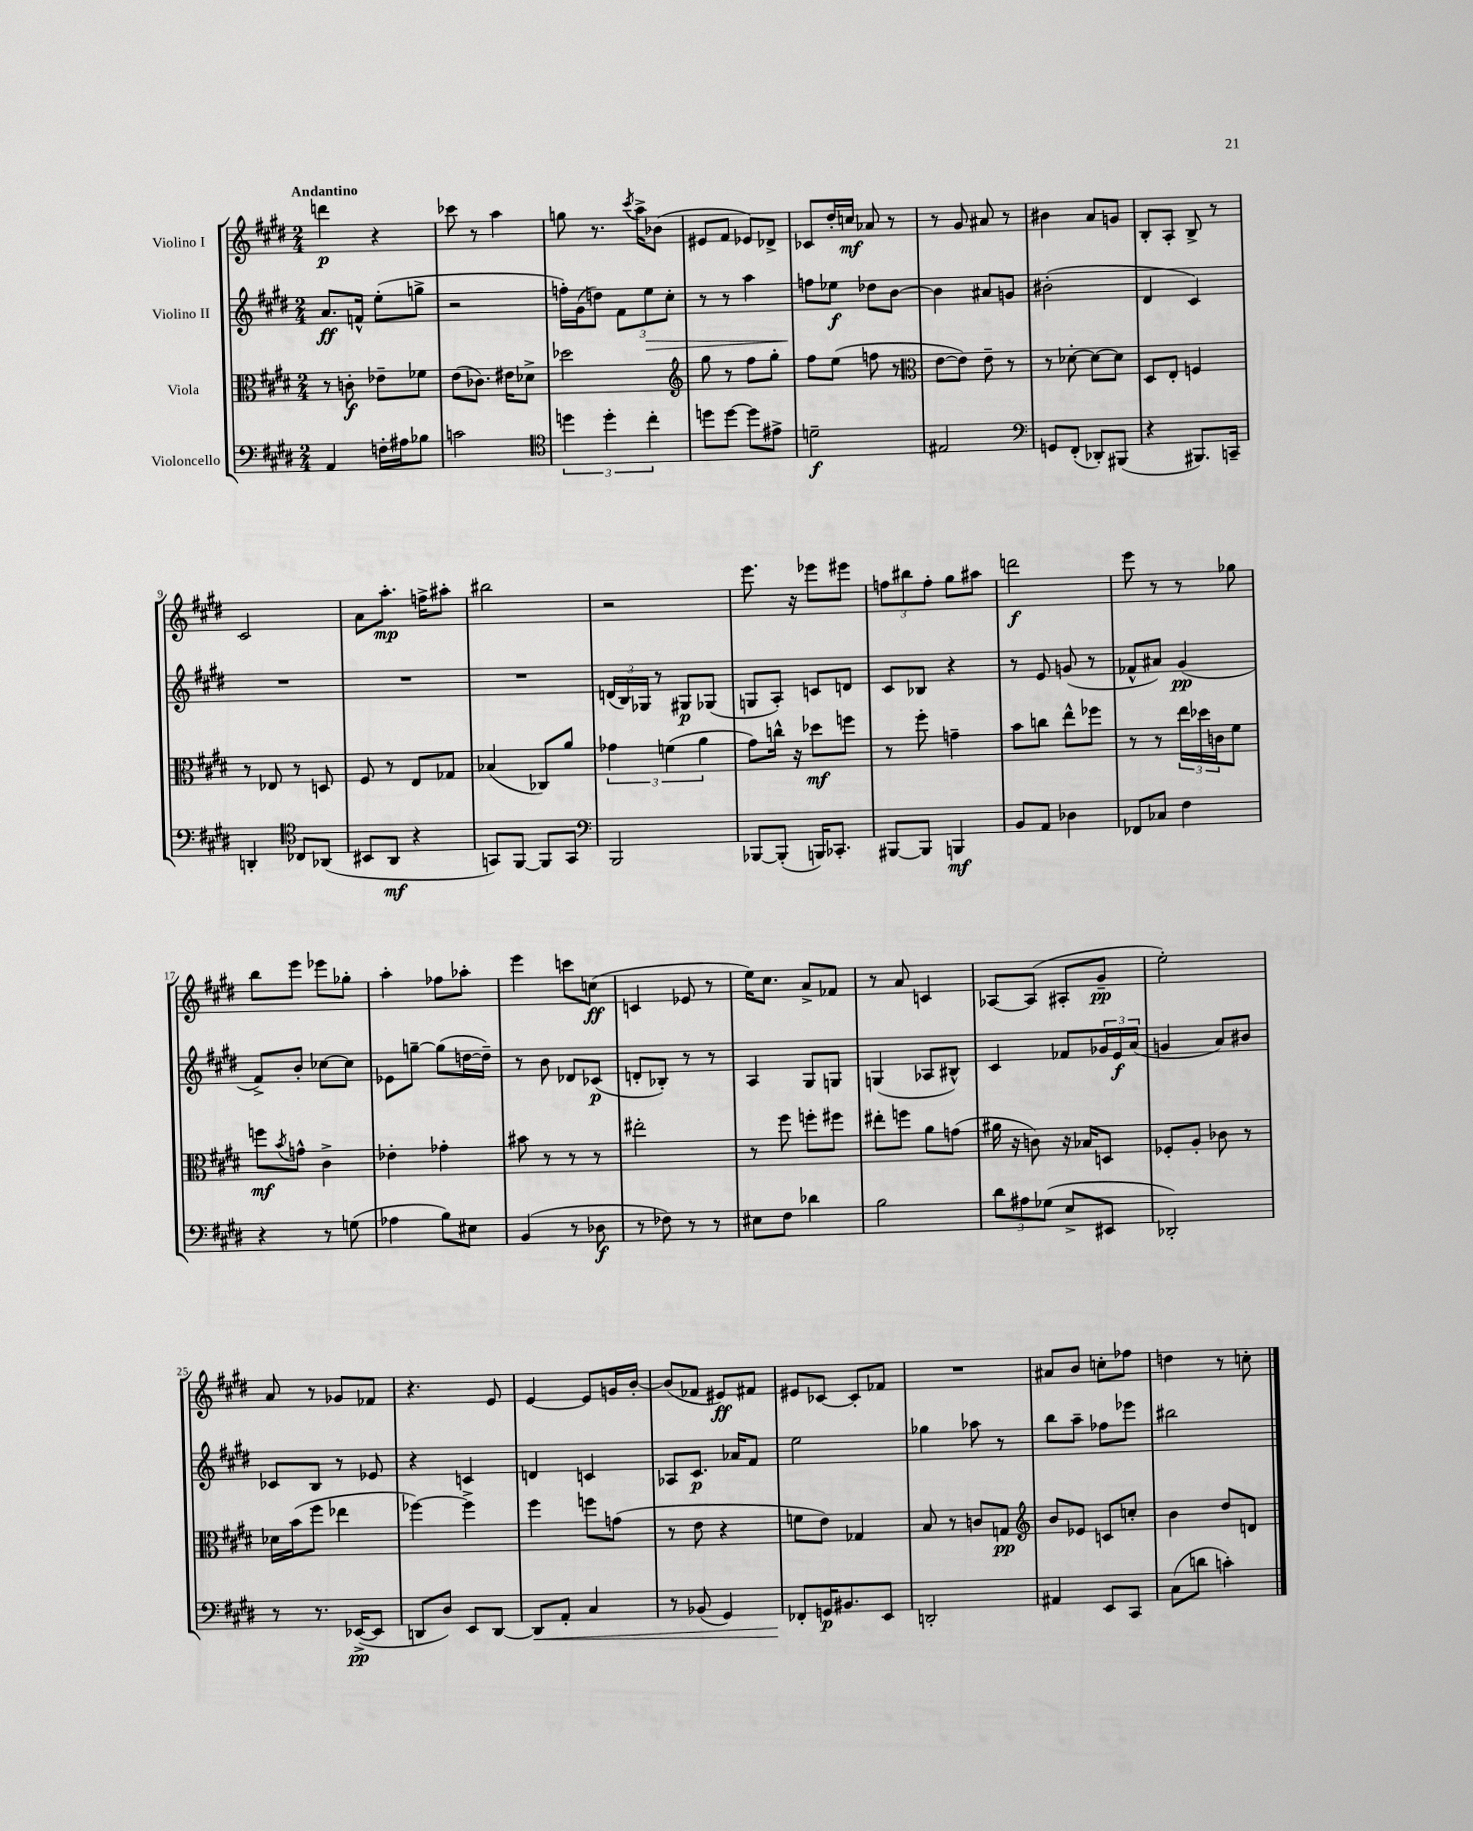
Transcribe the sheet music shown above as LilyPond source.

<<
\new StaffGroup <<
\new Staff = "s0" \with { instrumentName = "Violino I" } {
    \clef treble \key e \major \numericTimeSignature \time 2/4 \tempo "Andantino"
    d'''4\p r4 |
    ces'''8 r8 a''4 |
    g''8 r8. \acciaccatura { cis'''8 } a''16-> bes'8( |
    eis'8 fis'8 ees'8) des'8-> |
    ces'8 dis''16-. c''16\mf aes'8 r8 |
    r8 gis'8 ais'8 r8 |
    bis'4 a'8 g'8 |
    b8-. a8-. b8-> r8 |
    cis'2 |
    a'8 a''8.-.\mp f''16-> ais''8-. |
    bis''2 |
    r2 |
    e'''8. r16 ees'''8 eis'''8 |
    \tuplet 3/2 { f''8 bis''8 f''8-. } gis''8 ais''8 |
    d'''2\f |
    e'''8 r8 r8 ges''8 |
    b''8 e'''8 ees'''8 ges''8-. |
    a''4-. fes''8 aes''8-. |
    e'''4 c'''8 c''8\ff( |
    c'4 ees'8 r8 |
    e''16) cis''8. a'8-> fes'8 |
    r8 a'8 c'4 |
    aes8~ aes8( ais8-. gis'8--\pp |
    e''2-.) |
    a'8 r8 ges'8 fes'8 |
    r4. e'8 |
    e'4~ e'8 g'16 b'16~-. |
    b'8( fes'8 eis'8\ff) fis'8 |
    eis'8 ces'8~ ces'8-. fes'8 |
    R2 |
    ais'8 b'8 c''8-. fes''8 |
    d''4 r8 c''8-. \bar "|." |
}
\new Staff = "s1" \with { instrumentName = "Violino II" } {
    \clef treble \key e \major \numericTimeSignature \time 2/4
    a'8.\ff f'16-^ e''8-.( g''8-> |
    r2 |
    f''16-.) gis'16( d''8) \tuplet 3/2 { fis'8 e''8\> cis''8-. } |
    r8 r8 a''4 |
    f''8\! ees''8\f des''8 b'8~ |
    b'4 ais'8 g'8 |
    bis'2-.( |
    dis'4 cis'4) |
    R2 |
    R2 |
    R2 |
    \tuplet 3/2 { d'16( b16) ges16 } r8 gis8\p ges8( |
    g8 a8-.) c'8 d'8 |
    cis'8 bes8 r4 |
    r8 e'8 g'8( r8 |
    fes'8-^ ais'8) gis'4\pp( |
    fis'8->) b'8-. ces''8~ ces''8 |
    ees'8 g''8~-- g''8( d''16~ d''16--) |
    r8 b'8 des'8 ces'8\p( |
    d'8-. bes8-.) r8 r8 |
    a4 gis8 g8 |
    g4( aes8 bis8-^) |
    cis'4 fes'8 \tuplet 3/2 { ges'16 e'16\f a'16( } |
    g'4 a'8) bis'8 |
    ces'8 b8 r8 ees'8 |
    r4 c'4 |
    d'4 c'4 |
    aes8 cis'8.\p aes'16 fis'8 |
    e''2 |
    ges''4 aes''8 r8 |
    b''8 a''8-- fes''8 ees'''8 |
    bis''2 \bar "|." |
}
\new Staff = "s2" \with { instrumentName = "Viola" } {
    \clef alto \key e \major \numericTimeSignature \time 2/4
    r8 c'8-.\f ees'8-- fes'8 |
    e'8( ces'8.) eis'16 des'8-> |
    des''2 |
    \clef treble gis''8 r8 fis''8 gis''8-. |
    fis''8 e''8( f''8 r8 |
    \clef alto e'8~ e'8) e'8-- r8 |
    r8 des'8~-. des'8~ des'8 |
    dis8 e8-. f4 |
    r8 ees8 r8 d8 |
    fis8 r8 e8 ges8 |
    bes4( ces8) a'8 |
    \tuplet 3/2 { ges'4 f'4( a'4 } |
    gis'8) c''16-^ r16 des''8\mf f''8 |
    r8 fis''8-. g'4-- |
    b'8 c''8 e''8-^ fes''8 |
    r8 r8 \tuplet 3/2 { e''16 des''16 c'16 } fis'8 |
    f''8\mf \acciaccatura { b'8 } g'8-^ cis'4-> |
    ees'4-. ges'4-. |
    bis'8 r8 r8 r8 |
    eis''2-. |
    r8 fis''8 f''8-. fis''8 |
    eis''8-. f''8 a'8 g'8( |
    ais'16 r16 c'8) r16 bes16 d8 |
    fes8-. a8-. ces'8 r8 |
    des'16 b'16( fis''8 ees''4 |
    fes''4~) fes''4-> |
    fis''4 f''8 g'8( |
    r8 e'8 r4 |
    f'8 e'8) ges4 |
    b8 r8 c'8 g8\pp |
    \clef treble b'8 ees'8 c'8 c''8-. |
    b'4 dis''8 d'8 \bar "|." |
}
\new Staff = "s3" \with { instrumentName = "Violoncello" } {
    \clef bass \key e \major \numericTimeSignature \time 2/4
    a,4 f16-. ais16 bes8 |
    c'2 |
    \clef tenor \tuplet 3/2 { d''4 d''4-. cis''4-. } |
    d''8 d''8~ d''8 eis'8-> |
    d'2--\f |
    eis2 |
    \clef bass g,8 fis,8-.( des,8-.) bis,,8( |
    r4 bis,,8.) c,16-- |
    d,4-. \clef tenor ces8 aes,8( |
    bis,8 a,8\mf r4 |
    g,8) fis,8~ fis,8 g,8 |
    \clef bass b,,2 |
    bes,,8~ bes,,8-.( b,,16) ces,8.-. |
    bis,,8~ bis,,8 b,,4\mf |
    b,8 a,8 des4 |
    fes,8 ces8 fis4 |
    r4 r8 g8( |
    aes4 b8) eis8 |
    b,4( r8 des8\f |
    r8 fes8) r8 r8 |
    eis8 fis8 des'4 |
    b2 |
    \tuplet 3/2 { dis'8 ais8 ges8( } e8-> eis,8 |
    des,2-.) |
    r8 r8. ees,16~->\pp( ees,8 |
    d,8 dis8) e,8 d,8~ |
    d,8\< a,8-. cis4 |
    r8 bes,8( gis,4) |
    fes,8-.\! g,16\p bis,8. e,8 |
    d,2-. |
    ais,4 e,8 cis,8 |
    cis8( d'8 c'4-.) \bar "|." |
}
>>
>>
